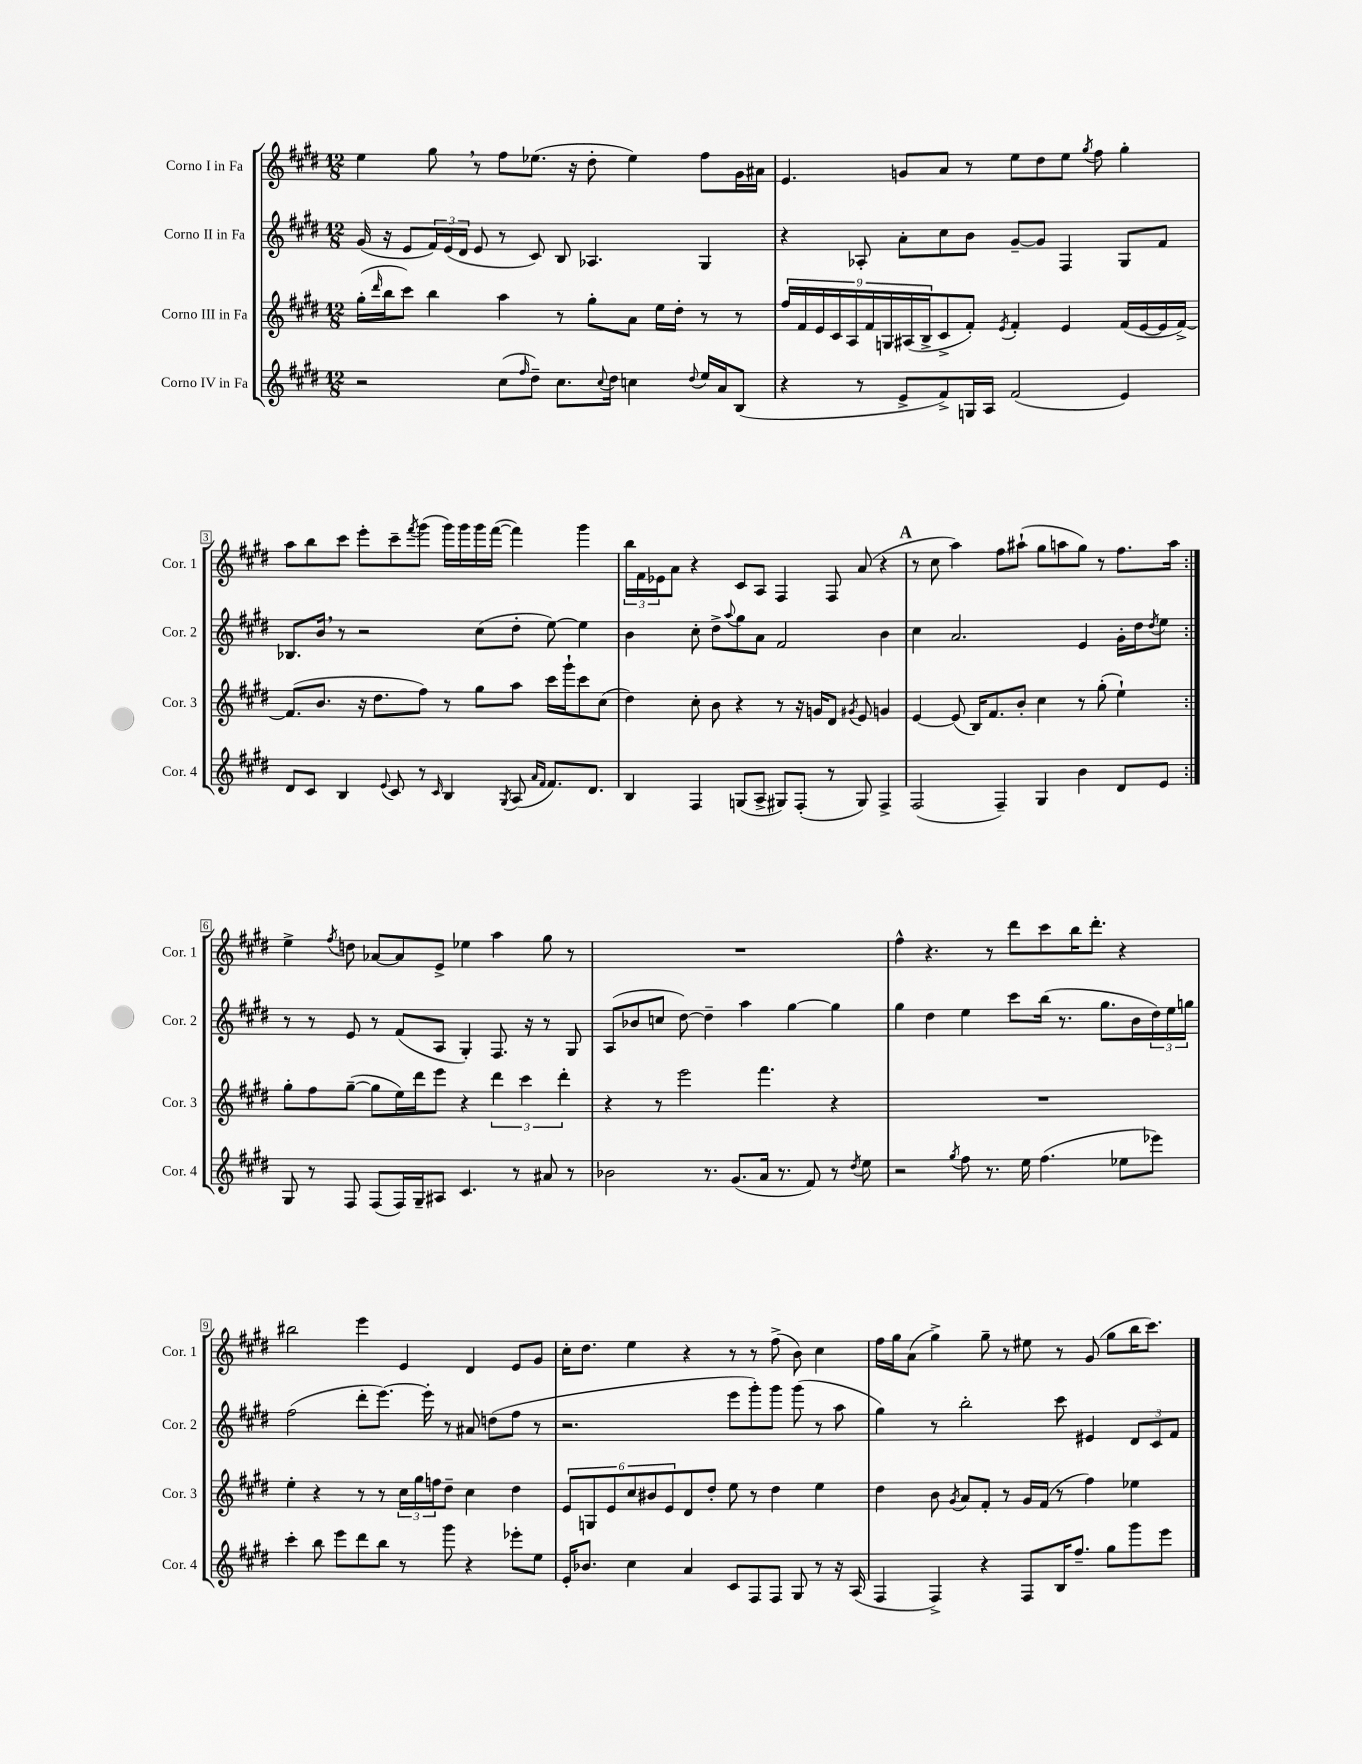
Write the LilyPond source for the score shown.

<<
\new StaffGroup <<
\new Staff = "s0" \with { instrumentName = "Corno I in Fa" shortInstrumentName = "Cor. 1" } {
    \clef treble \key e \major \numericTimeSignature \time 12/8
    \repeat volta 2 { e''4 gis''8 \breathe r8 fis''8 ees''8.( r16 dis''8-. ees''4) fis''8 gis'16 ais'16 |
    e'4. g'8 a'8 r8 e''8 dis''8 e''8 \acciaccatura { gis''8 } fis''8 gis''4-. |
    a''8 b''8 cis'''8 e'''8-. cis'''8-- \acciaccatura { fis'''8 } gis'''8( gis'''16) gis'''16 gis'''16 fis'''16~( fis'''4) gis'''4 |
    \tuplet 3/2 { b''16 fis'16 ees'16 } a'8 r4 cis'8 a8 fis4 fis8 a'8( r4 |
    \mark \markup { \bold "A" } r8 cis''8 a''4) fis''8 ais''8-!( gis''8 a''8 gis''8) r8 fis''8. a''16 | }
    e''4-> \acciaccatura { fis''8 } d''8 aes'8~ aes'8 e'8-> ees''4 a''4 gis''8 r8 |
    R1. |
    fis''4-^ r4. r8 dis'''8 cis'''8 b''16 dis'''8.-. r4 |
    bis''2 e'''4 e'4 dis'4 e'8 gis'8 |
    cis''16-. dis''8. e''4 r4 r8 r8 fis''8->( b'8) cis''4 |
    fis''16 gis''16 a'8( gis''4->) gis''8-- r8 eis''8 r8 gis'8( gis''8 b''16 cis'''8.) \bar "|." |
}
\new Staff = "s1" \with { instrumentName = "Corno II in Fa" shortInstrumentName = "Cor. 2" } {
    \clef treble \key e \major \numericTimeSignature \time 12/8
    \repeat volta 2 { gis'16( r16 e'8 \tuplet 3/2 { fis'16) e'16( dis'16 } e'8 r8 cis'8) b8 aes4. gis4 |
    r4 aes8-. a'8-. cis''8 b'8 gis'8~-- gis'8 fis4 gis8 fis'8 |
    bes8. b'16 \breathe r8 r2 cis''8( dis''8-. e''8~) e''4 |
    b'4 cis''8-. dis''8-> \appoggiatura { a''8 } gis''8 a'8 fis'2 b'4 |
    \mark \markup { \bold "A" } cis''4 a'2. e'4 gis'16-. dis''16 \acciaccatura { dis''8 } e''8 | }
    r8 r8 e'8 r8 fis'8( a8 gis4-.) fis8. r16 r8 gis8 |
    a8( bes'8 c''8 dis''8~) dis''4-- a''4 gis''4~ gis''4 |
    gis''4 dis''4 e''4 cis'''8 b''16( r8. gis''8. b'16 \tuplet 3/2 { dis''16) e''16 g''16 } |
    fis''2( dis'''8-. e'''8.~) e'''16-. r8 ais'8 d''8( fis''8 r8 |
    r2. e'''8 gis'''8-.) gis'''8 gis'''8( r8 a''8 |
    gis''4) r8 b''2-. cis'''8 eis'4 \tuplet 3/2 { dis'8 cis'8 fis'8 } \bar "|." |
}
\new Staff = "s2" \with { instrumentName = "Corno III in Fa" shortInstrumentName = "Cor. 3" } {
    \clef treble \key e \major \numericTimeSignature \time 12/8
    \repeat volta 2 { gis''16-.( \grace { dis'''16 } b''16 cis'''8) b''4 a''4 r8 gis''8-. a'8 e''16 dis''16-. r8 r8 |
    \tuplet 9/8 { fis''16 fis'16 e'16 cis'16 a16 fis'16 g16 ais16( b16-> } cis'8-> fis'8-.) \acciaccatura { e'8 } fis'4-. e'4 fis'16( e'16~ e'16 fis'16~->) |
    fis'8.( b'8. r16 dis''8. fis''8) r8 gis''8 a''8 cis'''16 gis'''16-! cis'''8 cis''8( |
    dis''4) cis''8-. b'8 r4 r8 r16 g'16 dis'8 \acciaccatura { gis'8 } e'8 g'4 |
    \mark \markup { \bold "A" } e'4~ e'8( b16) fis'8. b'8-. cis''4 r8 gis''8-.( e''4-!) | }
    gis''8-. fis''8 gis''8~--( gis''8 e''16) dis'''16 e'''8 r4 \tuplet 3/2 { dis'''4 cis'''4 dis'''4-. } |
    r4 r8 e'''2 fis'''4. r4 |
    R1. |
    e''4-. r4 r8 r8 \tuplet 3/2 { cis''16 gis''16 f''16 } dis''8-- cis''4 dis''4 |
    \tuplet 6/4 { e'8 g8 e'8 cis''8 bis'8 e'8 } dis'8 dis''8-. e''8 r8 dis''4 e''4 |
    dis''4 b'8 \acciaccatura { gis'8 } a'8 fis'8-. r8 gis'16 fis'16( r8 fis''4) ees''4 \bar "|." |
}
\new Staff = "s3" \with { instrumentName = "Corno IV in Fa" shortInstrumentName = "Cor. 4" } {
    \clef treble \key e \major \numericTimeSignature \time 12/8
    \repeat volta 2 { r2 cis''8( \grace { fis''16 } dis''8--) cis''8. \appoggiatura { cis''8 } dis''16 c''4 \appoggiatura { dis''8 } e''16 a'16 b8( |
    r4 r8 e'8-> fis'8->) g16 a16 fis'2( e'4) |
    dis'8 cis'8 b4 \appoggiatura { e'8 } cis'8 r8 \grace { cis'16 } b4 \acciaccatura { gis8 } a8( \grace { a'16 fis'16 } fis'8.) dis'8. |
    b4 fis4 g8( a8-> gis8) fis8-.( r8 gis8) fis4-> |
    \mark \markup { \bold "A" } fis2( fis4--) gis4 b'4 dis'8 e'8 | }
    gis8 r8 fis8 fis8( fis16) gis16-- ais8 cis'4. r8 ais'8 r8 |
    bes'2 r8. gis'8.( a'16 r8. fis'8) r8 \acciaccatura { dis''8 } e''8 |
    r2 \acciaccatura { gis''8 } fis''8 r8. e''16 fis''4.( ees''8 ees'''8) |
    cis'''4-. b''8 e'''8 dis'''8 b''8 r8 gis'''8 r4 ees'''8-. e''8 |
    e'16-. bes'8. cis''4 a'4 cis'8 fis8 fis8 gis8 r8 r16 a16( |
    fis4 fis4->) r4 fis8 b16 fis''8.-- gis''8 gis'''8 e'''8 \bar "|." |
}
>>
>>
\layout { \context { \Score \override BarNumber.stencil = #(make-stencil-boxer 0.1 0.3 ly:text-interface::print) } }
